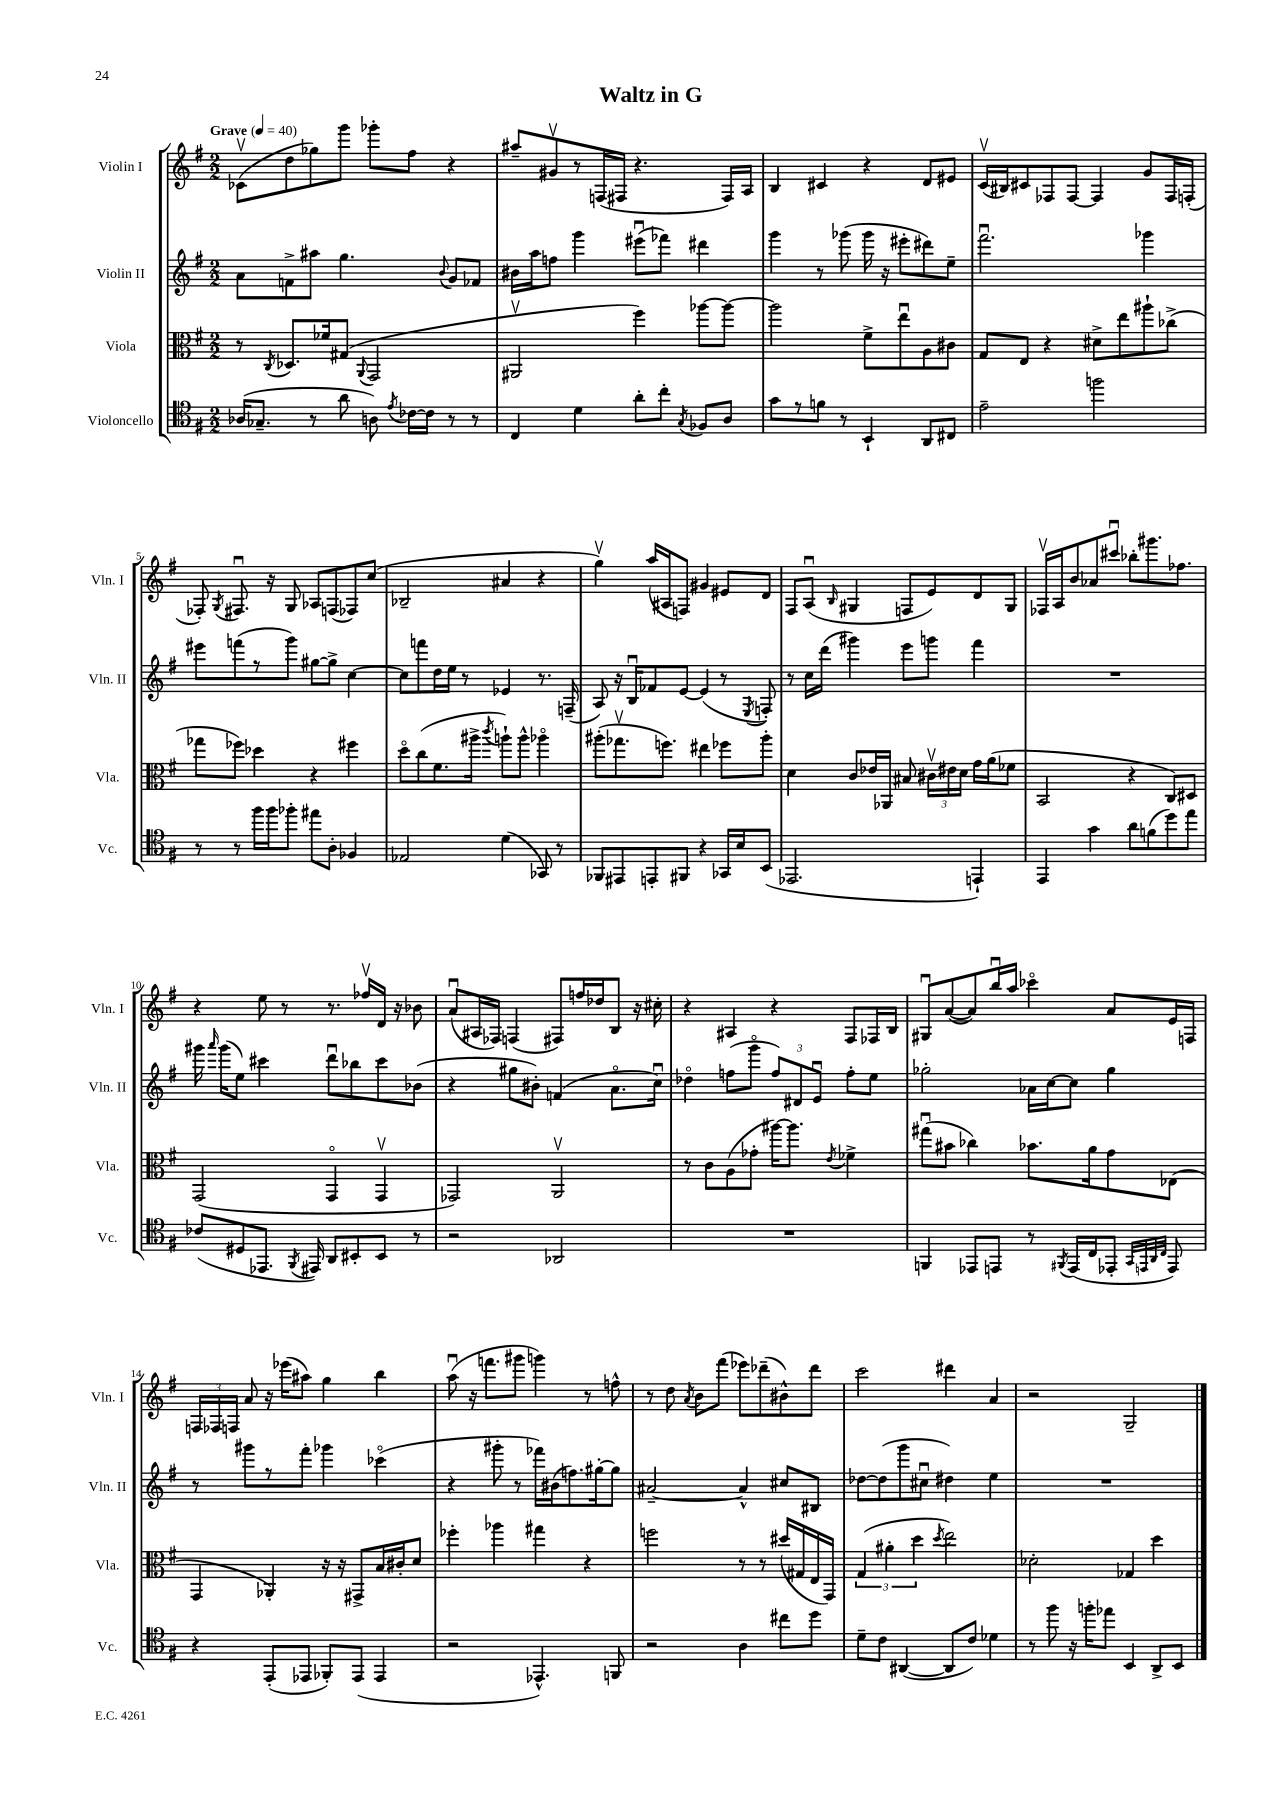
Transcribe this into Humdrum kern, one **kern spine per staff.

**kern	**kern	**kern	**kern
*staff4	*staff3	*staff2	*staff1
*clefC4	*clefC3	*clefG2	*clefG2
*k[f#]	*k[f#]	*k[f#]	*k[f#]
*M2/2	*M2/2	*M2/2	*M2/2
*MM40	*MM40	*MM40	*MM40
(16A-	8r	8a	(8c-v
8.G-~	.	.	.
.	8qC	.	.
.	8.D-	8f^	8dd
8r	.	8aa#	8gg-)
.	16f-	.	.
8a	(8G#	4.gg	8ggg
.	8qqAA	.	.
8A)	2GG	.	8ggg-'
8qe	.	.	.
[16c-	.	.	8ff#
16c-]	.	.	.
.	.	8qqb	.
8r	.	8g	4r
8r	.	8f-	.
=	=	=	=
4C	2AA#v	16b#	8aa#~
.	.	16aa	.
.	.	8ff	8g#v
4d	.	4ggg	8r
.	.	.	(16F
.	.	.	16F#
8a'	4ff#)	(8eee#u	4.r
8cc'	.	8fff-)	.
8qG	.	.	.
8F-	[8aa-	4ddd#	.
8A	8aa-_	.	16F#)
.	.	.	16A
=	=	=	=
8g	2aa-]	4ggg	4B
8r	.	.	.
8f	.	8r	4c#
8r	.	(8ggg-	.
4BB`	8f#^	16ggg-	4r
.	.	16r	.
.	8eeu	8eee#'	.
8AA	8A	8ddd#)	8d
8C#	8c#	8ee~	8e#
=	=	=	=
2e~	8G	2.fff#u	(16cv
.	.	.	16B#)
.	8E	.	8c#
.	4r	.	8F-
.	.	.	[8F-
2ff	8d#^	.	4F-]
.	8ee	.	.
.	8aa#`	4ggg-	8g
.	(8cc-^	.	16F-
.	.	.	(16F'
=	=	=	=
8r	8gg-	8eee#	8F-')
.	.	.	8qG
8r	8ff-)	(8fff	8.F#u
16ff#	4dd-	8r	.
16ff#	.	.	16r
8ff-'	.	8ggg)	8G
8ee#	4r	[8gg#	8A-
8A'	.	8gg#^]	(8F
4F-	4ff#	[4cc	8F-)
.	.	.	(8cc
=	=	=	=
2E-	8ddo	8cc]	2B-~
.	(8cc	8fff	.
.	8.f#	16dd	.
.	.	16ee	.
.	.	8r	.
.	16aa#^	.	.
.	8qccc	.	.
(4d	8aa`)	4e-	4a#
.	8aa^^	.	.
8GG-)	4aa-o	8.r	4r
8r	.	.	.
.	.	(16F~	.
=	=	=	=
8FF-	(8aa#'	8A)	4ggv)
8EE#	8.gg-v	16r	.
.	.	16Bu	.
8EE'	.	8f-	(16aa
.	8.ff)	.	16A#
8FF#	.	[8e	8F)
4r	4ee#	(4e]	4g#
16GG-	8ff-	8r	8e#
16B	.	.	.
.	.	8qE	.
(8BB	8aa#'	8F')	8d
=	=	=	=
2.EE-	4d	8r	8F#
.	.	16cc	(8Au
.	.	(16ddd	.
.	.	.	16qqB
.	8c	4ggg#)	4G#
.	16e-	.	.
.	16AA-	.	.
.	8B#	8eee	8F
.	24c#v	8ggg	8e)
.	24e#	.	.
.	24d	.	.
4EE`)	16g	4fff#	8d
.	(16a	.	.
.	8f-	.	8G#
=	=	=	=
4EE	2BB	1r	16F-v
.	.	.	16A
.	.	.	8b
4g	.	.	8a-
.	.	.	8ccc#u
8a	4r	.	8bb-'
(8f	.	.	8.ggg#
8dd)	8C)	.	.
.	.	.	8.ff-
8ee	8D#	.	.
=	=	=	=
(8c-	(2GG	16ggg#	4r
.	.	16qqaaa	.
.	.	(16ggg#	.
8D#	.	8ee)	.
8.EE-	.	4ccc#	8ee
.	.	.	8r
8qFF#	.	.	.
16EE#)	.	.	.
8AA	4GGo	8dddu	8.r
8BB#'	.	8bb-	.
.	.	.	16ff-v
8BB#	4GGv	8ccc#	16d
.	.	.	16r
8r	.	(8b-	8b-
=	=	=	=
2r	2GG-)	4r	(8au
.	.	.	16A#
.	.	.	16F-)
.	.	8gg#	(4F
.	.	8b#')	.
2AA-	2AAv	(4f	8F#)
.	.	.	16ff
.	.	.	16dd-
.	.	8.ao	8B
.	.	.	16r
.	.	16ccu)	16cc#'
=	=	=	=
1r	8r	4dd-o	4r
.	8c	.	.
.	(8A	(8ff	4A#
.	8g-'	8gggo	.
.	[16aa#)	12ff)	4r
.	8.aa#]	.	.
.	.	12d#	.
.	.	12eu	.
.	8qe	.	.
.	4f-^	8ff'	8F#
.	.	8ee	16F-
.	.	.	16B
=	=	=	=
4FF	(8gg#u	2gg-'	8G#u
.	8b#	.	([8a
8EE-	4cc-)	.	8a])
8EE	.	.	16bbu
.	.	.	16aa
8r	8.b-	16a-	4ccc-o
.	.	[16cc	.
8qFF#	.	.	.
(16EE	.	8cc]	.
16C	16a	.	.
8EE-'	8g	4gg-	8a
32qqGG	.	.	.
32qqEE	.	.	.
32qqAA	.	.	.
32qqC	.	.	.
8EE)	(8E-	.	16e
.	.	.	16F
=	=	=	=
4r	4GG	8r	24F
.	.	.	24F-
.	.	.	24F
.	.	8ggg#	8a
(8EE'	4AA-')	8r	16r
.	.	.	(16eee-
8EE-	.	8fff#'	8aa#)
8FF-')	16r	4ggg-	4gg
.	16r	.	.
(8EE-	8GG#^	.	.
4EE-	16B	(4ccc-o	4bb
.	16c#'	.	.
.	8d	.	.
=	=	=	=
2r	4ff-'	4r	(8aau
.	.	.	16r
.	.	.	8.fff
.	4aa-	8ggg#'	.
.	.	8r	8ggg#
4.EE-^^)	4gg#	16fff-)	4ggg)
.	.	(16b#	.
.	.	8.ff)	.
.	4r	.	8r
.	.	[16gg#'	.
8FF	.	8gg#]	8ff^^
=	=	=	=
2r	2ff	[2a#~	8r
.	.	.	8dd
.	.	.	8qa
.	.	.	8b
.	.	.	(8fff#
4A	8r	4a#^^]	8eee-)
.	8r	.	(8ddd-~
8cc#	(16dd#	8cc#	8b#^^)
.	16G#	.	.
8dd	16E	8B#	8ddd-
.	16GG)	.	.
=	=	=	=
8d~	(6G	[8dd-	2ccc
8c	.	(8dd-]	.
.	6a#'	.	.
([4AA#	.	8ggg	.
.	6dd	.	.
.	.	8cc#u	.
.	8qdd	.	.
8AA#]	2ee)	4dd#)	4ddd#
8c)	.	.	.
4d-	.	4ee	4a
=	=	=	=
8r	2d-'	1r	2r
8ff#	.	.	.
16r	.	.	.
16ff'	.	.	.
8ee-	.	.	.
4BB	4G-	.	2G~
8AA^	4dd	.	.
8BB	.	.	.
==	==	==	==
*-	*-	*-	*-
